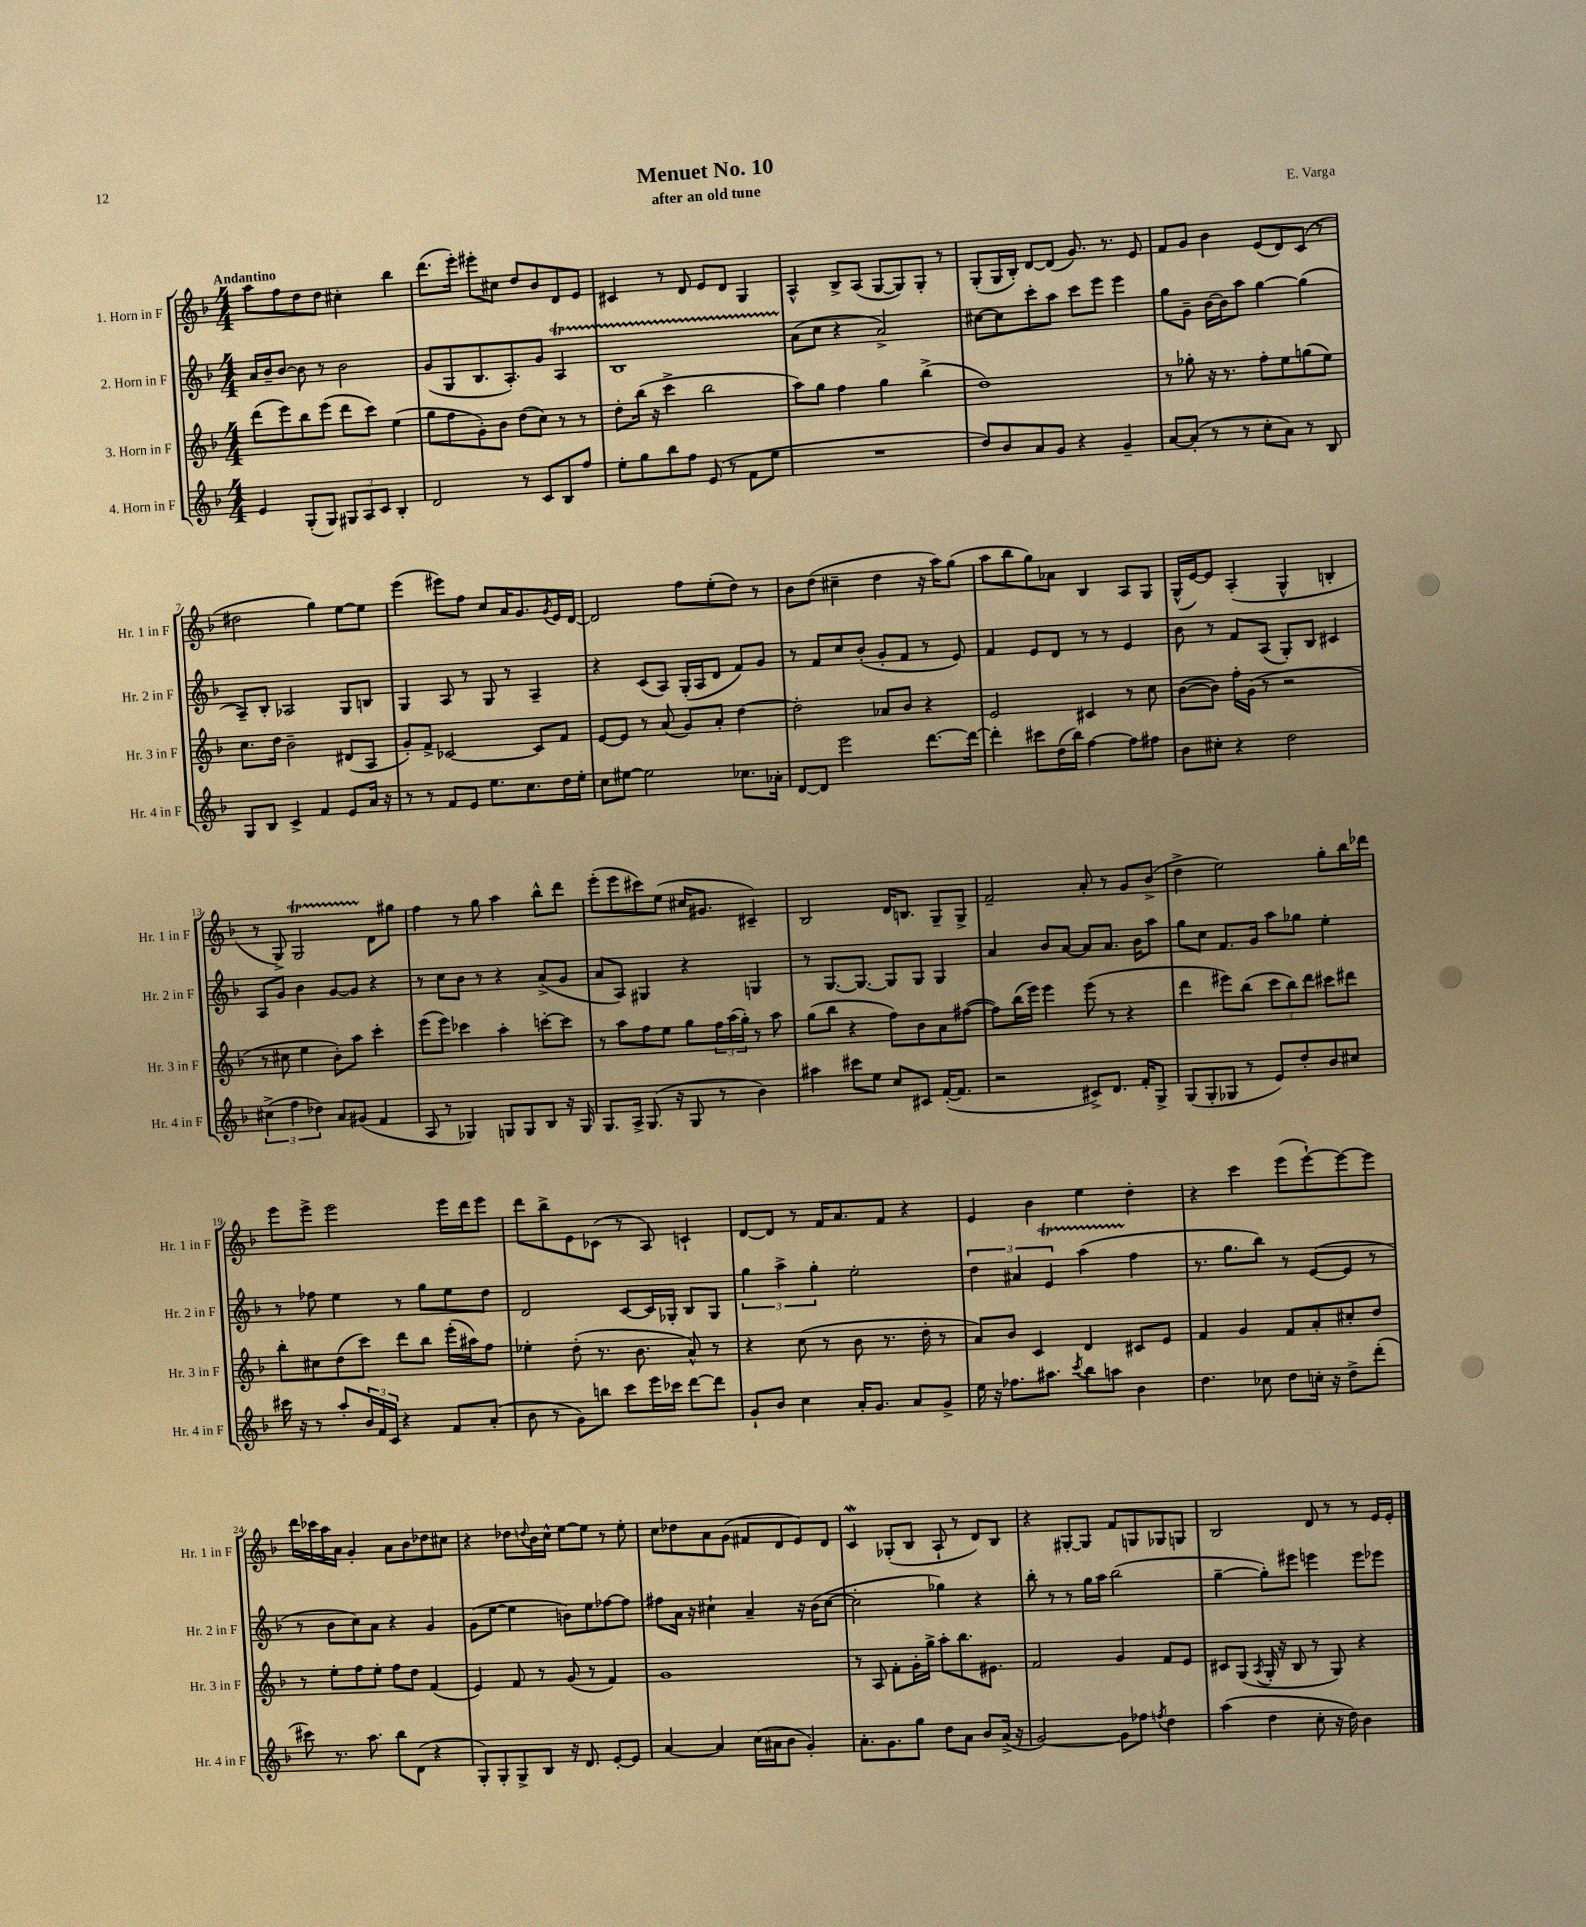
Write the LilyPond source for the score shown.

\header { title = "Menuet No. 10" composer = "E. Varga" subtitle = "after an old tune" }
<<
\new StaffGroup <<
\new Staff = "s0" \with { instrumentName = "1. Horn in F" shortInstrumentName = "Hr. 1 in F" } {
    \clef treble \key f \major \numericTimeSignature \time 4/4 \tempo "Andantino"
    a''8 f''8 d''8 d''8 cis''4-. bes''4 |
    d'''8.( e'''16-.) eis'''8-. cis''8 d''8 bes'8 d'8 e'8 |
    cis'4 r8 d'8 e'8 d'8 g4 |
    a4-^ bes8-> a8( g8~ g8) g8-. r8 |
    g8-.( g16 bes16-.) d'8~ d'8( g'8.) r8. e'8 |
    f'8 g'8 bes'4 e'8( d'8) c'8( r8 |
    dis''2 g''4) e''8~ e''8 |
    e'''4( eis'''8) f''8 c''8 a'16 g'8. \acciaccatura { g'8 } e'16 d'16~ |
    d'2 f''8 e''8-.( d''8) r8 |
    bes'8 d''8( cis''4-- d''4 r16 a''16) g''8( |
    a''8 bes''8 g''8) aes'8 bes4 a8 g8 |
    g16-^( e'16~) e'8 a4-.( g4-^ b4-. |
    r8 g8->) g2\startTrillSpan d'8\stopTrillSpan gis''8 |
    f''4 r8 g''8 a''4 bes''8-^ d'''8 |
    e'''8-.( e'''8 cis'''8) e''8( cis''16 gis'8. cis'4--) |
    bes2 d'16 b8. g8-- g8-> |
    f'2-- a'8-. r8 g'8 bes'8->( |
    d''4-> e''2) g''8-. bes''16 des'''16 |
    e'''8 e'''8-> e'''2 e'''16 d'''16 e'''8 |
    d'''8 bes''8-> e'8 ces'8( r8 a8) c'4-! |
    d'8~ d'8 r8 f'16 a'8. f'8 r4 |
    e'4 bes'4 e''4 d''4-. |
    r4 c'''4 e'''8( e'''8~-!) e'''8~ e'''8 |
    d'''16 ces'''16 a''16 a'16 g'4-. a'8 bes'8 des''8 cis''8 |
    r4 des''8 \appoggiatura { d''8 } bes'16 c''16-^ e''8~ e''8 r8 e''8-. |
    c''8 des''8 a'8 g'8( fis'8 d'8 e'8) d'8 |
    c'4\mordent ges8-.( bes8 a8-! r8 d'8) bes8 |
    r4 gis8~-. gis8 f'8 g8 ges8 g8 |
    bes2 d'8 r8 r8 e'16 e'16-. \bar "|." |
}
\new Staff = "s1" \with { instrumentName = "2. Horn in F" shortInstrumentName = "Hr. 2 in F" } {
    \clef treble \key f \major \numericTimeSignature \time 4/4
    a'16 bes'16-- bes'8~ bes'8 r8 bes'2 |
    g'8( g8 bes8. a8.-.) g'8 a4\startTrillSpan |
    bes1 |
    a'8\stopTrillSpan( c''8 r4 a'2->) |
    cis''8~ cis''8 c'''8-. a''8 c'''8 e'''8 e'''4 |
    g''8 g'8-- bes'16~ bes'16 a''8 g''4~ g''4( |
    a8--) bes8-. aes2 g8 b8 |
    g4 a8 r8 g8 r8 a4-- |
    r4 c'8( a8) g16-.( a16 d'8 f'8) g'8 |
    r8 f'8 c''8 bes'8-.( g'8-. f'8 r8 e'8) |
    f'4 e'8 d'8 r8 r8 e'4 |
    bes'8 r8 f'8 a8( g8-.) bes8 cis'4 |
    a8 g'8 bes'4 g'8~ g'8 r4 |
    r8 c''8 bes'8 r8 r4 a'8->( g'8 |
    a'8 a8) gis4 r4 g4 |
    r8 g8.~ g8.~ g8 g8 g4 |
    a'4 bes'8 a'8~ a'8 a'8. bes'16 a''8 |
    g''8 c''8 f'8. g'16 a''8 ges''8 e''4-. |
    r8 fes''8 e''4 r8 g''8 e''8 d''8 |
    d'2 c'8~ c'16 ges16-. bes8 ges8 |
    \tuplet 3/2 { g''4 a''4-> g''4-. } e''2-. |
    \tuplet 3/2 { d''4 ais'4 e'4\startTrillSpan } a''4( f''4\stopTrillSpan |
    r8. g''8. bes''8) r8 e'8~( e'8 r8 |
    r8 bes'8 c''8) a'8 r4 g'4 |
    g'8( e''8~ e''4 b'8) e''8 fes''8~ fes''8 |
    fis''8 a'16 r16 cis''4-! a'4-- r16 bes'16( cis''8~ |
    cis''2-. ges''4) r4 |
    bes''8-. r8 r8 g''16 a''16 bes''2( |
    g''4~-- g''8-.) eis'''8 e'''4 e'''8 ees'''8 \bar "|." |
}
\new Staff = "s2" \with { instrumentName = "3. Horn in F" shortInstrumentName = "Hr. 3 in F" } {
    \clef treble \key f \major \numericTimeSignature \time 4/4
    d'''8( e'''8) bes''8 e'''8( d'''8 c'''8) e''4( |
    g''8 f''8 g'8-.) bes'8 d''8( c''8) r8 r8 |
    d''8-. bes''16( r16 c'''4-> bes''2 |
    a''8) g''8 f''4 g''4 bes''4->( |
    d''1) |
    r8 ges''8-. r16 r8. f''8-. e''8 g''8( e''8) |
    c''8. d''16 bes'2-- dis'8( a8 |
    g'8-.) f'8-> ces'2~ ces'8 f'8 |
    e'8~ e'8 r8 a'8( g'8) a'8-. d''4~ |
    d''2-. aes'8 bes'8 r4 |
    e'2 cis'4 r8 c''8 |
    bes'8~( bes'8) f''16-. g'16( r8 r2 |
    r8 cis''8 e''4 bes'8-.) a''8 c'''4-. |
    e'''8( e'''8) ces'''4 a''4-. c'''8~-. c'''8 |
    r8 a''8 f''8 e''8 g''8 \tuplet 3/2 { f''16 a''16( g''16-.) } r8 a''8 |
    g''8( bes''8 r4 f''8) bes'8 a'8 fis''8~( |
    fis''8) bes''16( e'''16) e'''4 e'''8( r8 r4 |
    d'''4 eis'''8) bes''8( \tuplet 3/2 { c'''8 bes''8) d'''8 } cis'''8 dis'''8 |
    bes''8-. cis''8 d''8( c'''8) d'''8 bes''8 e'''16-.( ais''16) f''8 |
    ees''4-. d''8-.( r8. bes'8. a'8-^) r8 |
    r4 c''8( r8 bes'8 r8. d''16-. r8 |
    a'8) bes'8 c'4 d'4 cis'8 e'8 |
    f'4 g'4 f'8 a'8-. cis''8-. d''8 |
    r8 e''8-. f''8 e''8-. f''8 d''8 f'4( |
    e'4) f'8 r8 g'8( r8 f'4) |
    g'1 |
    r8 a8 f'8-. g'16-. g''16-> a''8-. bes''8. eis'8. |
    f'2 g'4 f'8 e'8 |
    cis'8 g8( \acciaccatura { a8 } g16-. r16 bes8 r8 g8) r4 \bar "|." |
}
\new Staff = "s3" \with { instrumentName = "4. Horn in F" shortInstrumentName = "Hr. 4 in F" } {
    \clef treble \key f \major \numericTimeSignature \time 4/4
    e'4 g8-.( g8) \tuplet 3/2 { gis8 a8 c'8 } bes4-. |
    d'2 r8 c'8 bes8 f''8 |
    e''8-. g''8 bes''8 f''8 e'8( r8 f'8 e''8 |
    R1 |
    d''8) bes'8 a'8 g'8 r4 g'4-- |
    a'8~ a'8-.( r8 r8 c''8-. a'8) r8 bes8 |
    g8 bes8 c'4-> f'4 e'8 a'16 r16 |
    r8 r8 f'8 e'8 e''8. c''8. d''16 e''16-. |
    c''8 eis''8~ eis''2 ces''8. aes'16-. |
    d'8~ d'8 e'''2 d'''8.~ d'''16~ |
    d'''4-. cis'''8 d''16( bes''16) f''4~ f''8 fis''8 |
    bes'8 cis''8-. r4 d''2 |
    \tuplet 3/2 { cis''4->( f''4 des''4) } a'8 gis'8( f'4 |
    a8 r8 ges4) g8 g8 bes8 r16 g16 |
    g8. a16-> g8.( r16 g8 r8 bes'4) |
    ais''4 cis'''8 e''8 c''8 cis'8 f'16~-.( f'8. |
    r2 cis'8->) d'8. f'16-. g8-> |
    g8( g8-. ges8 r8 e'8) d''8-. bes'8 cis''8 |
    cis'''16 r16 r8 a''8-. \tuplet 3/2 { bes'16 f'16 c'16 } r4 f'8 a'8-.( |
    bes'8 r8 g'8) b''8 c'''8 e'''16 ces'''16 d'''8~ d'''8 |
    g'8-! bes'8 c''4 a'16-. g'8. a'8 g'8-> |
    e''16 r16 fes''8. ais''8. \acciaccatura { c'''8 } bes''8 a''8 bes'4 |
    d''4. ces''8 d''8 c''16-. r16 d''8-> d'''8-.( |
    cis'''8) r8. a''8. bes''8 d'8( r4 |
    g8-.) g8-. g8-> bes8 r16 d'8. e'8~-. e'8 |
    a'4~ a'4 c''16( ais'16 bes'8 g'4-.) |
    a'8.-. g'8. g''8 d''8 a'8 bes'8 a'16->( r16 |
    g'2~) g'8 fes''8 \acciaccatura { f''8 } d''4 |
    a''4( d''4 c''8-. r16 d''16) bes'4 \bar "|." |
}
>>
>>
